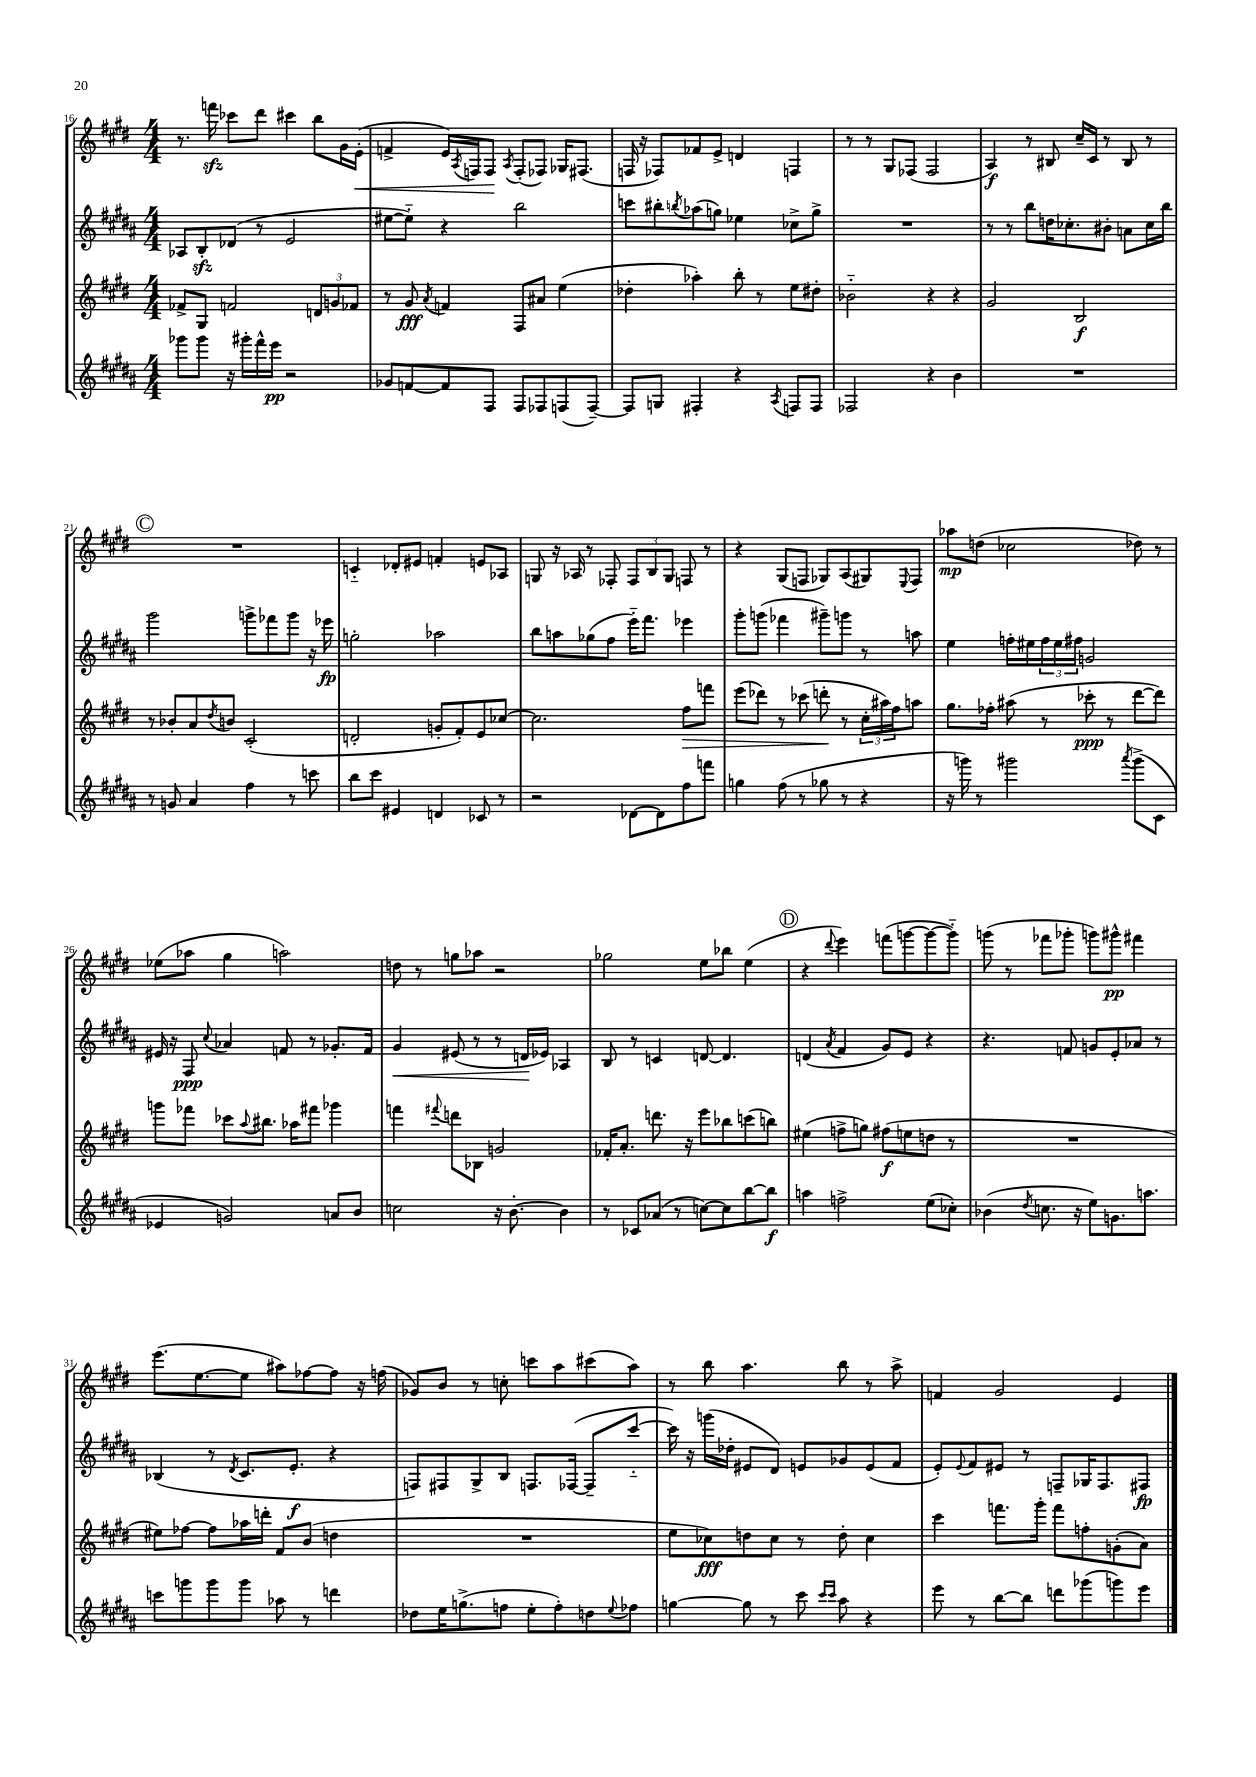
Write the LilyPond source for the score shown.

<<
\new StaffGroup <<
\new Staff = "s0" {
    \clef treble \key e \major \numericTimeSignature \time 4/4
    r8. f'''16\sfz ces'''8 dis'''8 cis'''4 b''8 gis'16 e'16-.\<( |
    f'4-> e'16) \acciaccatura { a8 } f16 f8\! \acciaccatura { a8 } f8-.( fes8) ges16 fis8.( |
    f16 r16 fes8) fes'8 e'8-> d'4 f4 |
    r8 r8 gis8 fes8( fes2 |
    a4\f) r8 bis8 cis''16-- cis'16 r8 bis8 r8 |
    \mark \markup { \circle "C" } R1 |
    c'4-_ des'8-. eis'8 f'4-. e'8 aes8 |
    g8 r16 aes16 r8 fes8-. \tuplet 3/2 { fes8 b8 g8 } f8 r8 |
    r4 gis8( f8 ges8) a8( gis8) \appoggiatura { e8 } f8 |
    aes''8\mp d''8( ces''2 des''8) r8 |
    ees''8( aes''8 gis''4 a''2) |
    d''8 r8 g''8 aes''8 r2 |
    ges''2 e''8 bes''8 e''4( |
    \mark \markup { \circle "D" } r4 \appoggiatura { dis'''8 } e'''4) f'''8( g'''8~ g'''8~ g'''8-_) |
    g'''8( r8 fes'''8 ges'''8-. g'''8) gis'''8-^\pp fis'''4 |
    e'''8.( e''8.~ e''8 ais''8) fes''8~ fes''8 r16 f''16( |
    ges'8) b'8 r8 c''8-. c'''8 a''8 cis'''8( a''8) |
    r8 b''8 a''4. b''8 r8 a''8-> |
    f'4 gis'2 e'4 \bar "|." |
}
\new Staff = "s1" {
    \clef treble \key b \major \numericTimeSignature \time 4/4
    aes8 b8-.\sfz des'8( r8 e'2 |
    eis''8~ eis''8-_) r4 b''2 |
    c'''8 bis''8-. \acciaccatura { b''8 } aes''8( g''8) ees''4 ces''8-> g''8-> |
    R1 |
    r8 r8 b''8 d''16 ces''8.-. bis'8-. a'8 ces''16 b''16 |
    \mark \markup { \circle "C" } gis'''2 g'''8-> fes'''8 g'''8 r16 ees'''16\fp |
    g''2-. aes''2 |
    b''8 a''8 ges''8( fis''8 e'''16-_) fis'''8. ees'''4 |
    gis'''8-. g'''8( fes'''4 gis'''8--) g'''8 r8 a''8 |
    e''4 f''16-. eis''16 \tuplet 3/2 { f''16 eis''16 fis''16 } g'2 |
    eis'16 r16 fis8\ppp \appoggiatura { cis''8 } aes'4 f'8 r8 ges'8.-. f'16 |
    gis'4\< eis'8( r8 r8 d'16\! ees'16) aes4 |
    b8 r8 c'4 d'8~ d'4. |
    \mark \markup { \circle "D" } d'4( \acciaccatura { ais'8 } fis'4 gis'8) e'8 r4 |
    r4. f'8 g'8 e'8-. aes'8 r8 |
    bes4( r8 \acciaccatura { dis'8 } cis'8. e'8.-.\f r4 |
    f8) fis8 gis8-> b8 f8. fes16~( fes8-- cis'''8~-_ |
    cis'''16) r16 g'''16( des''16-. eis'8 dis'8) e'8 ges'8 e'8( fis'8 |
    e'8-.) \appoggiatura { e'8 } fis'8 eis'8 r8 f8-- ges16 f8. fis8\fp \bar "|." |
}
\new Staff = "s2" {
    \clef treble \key e \major \numericTimeSignature \time 4/4
    fes'8-> gis8 f'2 \tuplet 3/2 { d'8 g'8 fes'8 } |
    r8 gis'8\fff \acciaccatura { a'8 } f'4 fis8 ais'8 e''4( |
    des''4-. aes''4-.) b''8-. r8 e''8 dis''8-. |
    bes'2-_ r4 r4 |
    gis'2 b2\f |
    \mark \markup { \circle "C" } r8 bes'8-. a'8 \acciaccatura { dis''8 } b'8 cis'2-.( |
    d'2-. g'8-. fis'8-.) e'8 ces''8~ |
    ces''2. fis''8\> f'''8 |
    e'''8( des'''8) r8 ces'''8( d'''8-.\! r8 \tuplet 3/2 { cis''16-. ais''16) fis''16 } a''8 |
    gis''8. fes''16-. ais''8( r8 ces'''8-.\ppp r8 dis'''8~ dis'''8) |
    g'''8 fes'''8 ces'''8 \appoggiatura { a''8 } bis''8. aes''16 fis'''8 ges'''4 |
    f'''4 \appoggiatura { fis'''8 } d'''8 bes8 g'2 |
    fes'16-. a'8.-. d'''8. r16 e'''8 bes''8 c'''8( b''8) |
    \mark \markup { \circle "D" } eis''4( f''8-> g''8) fis''8\f( e''8 d''8 r8 |
    R1 |
    eis''8) fes''8~ fes''8 aes''16 d'''16-. fis'8 b'8( d''4 |
    R1 |
    e''8 ces''8\fff) d''8 ces''8 r8 d''8-. ces''4 |
    cis'''4 f'''8. gis'''16-. f'''8 f''8-. g'8-.( a'8) \bar "|." |
}
\new Staff = "s3" {
    \clef treble \key b \major \numericTimeSignature \time 4/4
    ges'''8 ges'''8 r16 gis'''16-. fis'''16-^ e'''16\pp r2 |
    ges'8 f'8~ f'8 fis8 fis8 fes8 f8( f8~--) |
    f8 g8 fis4-. r4 \acciaccatura { ais8 } f8 f8 |
    fes2 r4 b'4 |
    R1 |
    \mark \markup { \circle "C" } r8 g'8 ais'4 fis''4 r8 c'''8 |
    b''8 cis'''8 eis'4 d'4 ces'8 r8 |
    r2 des'8~ des'8 fis''8 f'''8 |
    g''4 fis''8( r8 ges''8 r8 r4 |
    r16 g'''16) r8 gis'''2 \acciaccatura { ais'''8 } gis'''8->( cis'8 |
    ees'4 g'2) a'8 b'8 |
    c''2 r16 b'8.~-. b'4 |
    r8 ces'8 aes'8( r8 c''8~) c''8 b''8~ b''8\f |
    \mark \markup { \circle "D" } a''4 f''2-> e''8( ces''8-.) |
    bes'4( \acciaccatura { dis''8 } c''8. r16 e''8) g'8. a''8. |
    c'''8 g'''8 g'''8 g'''8 aes''8 r8 d'''4 |
    des''8 e''16 g''8.->( f''8 e''8-. f''8-.) d''8 \appoggiatura { e''8 } fes''8 |
    g''4~ g''8 r8 cis'''8 \grace { cis'''16 cis'''16 } ais''8 r4 |
    e'''8 r8 b''8~ b''8 d'''8 ges'''8( g'''8) e'''8 \bar "|." |
}
>>
>>
\layout { \context { \Score currentBarNumber = #16 } }
